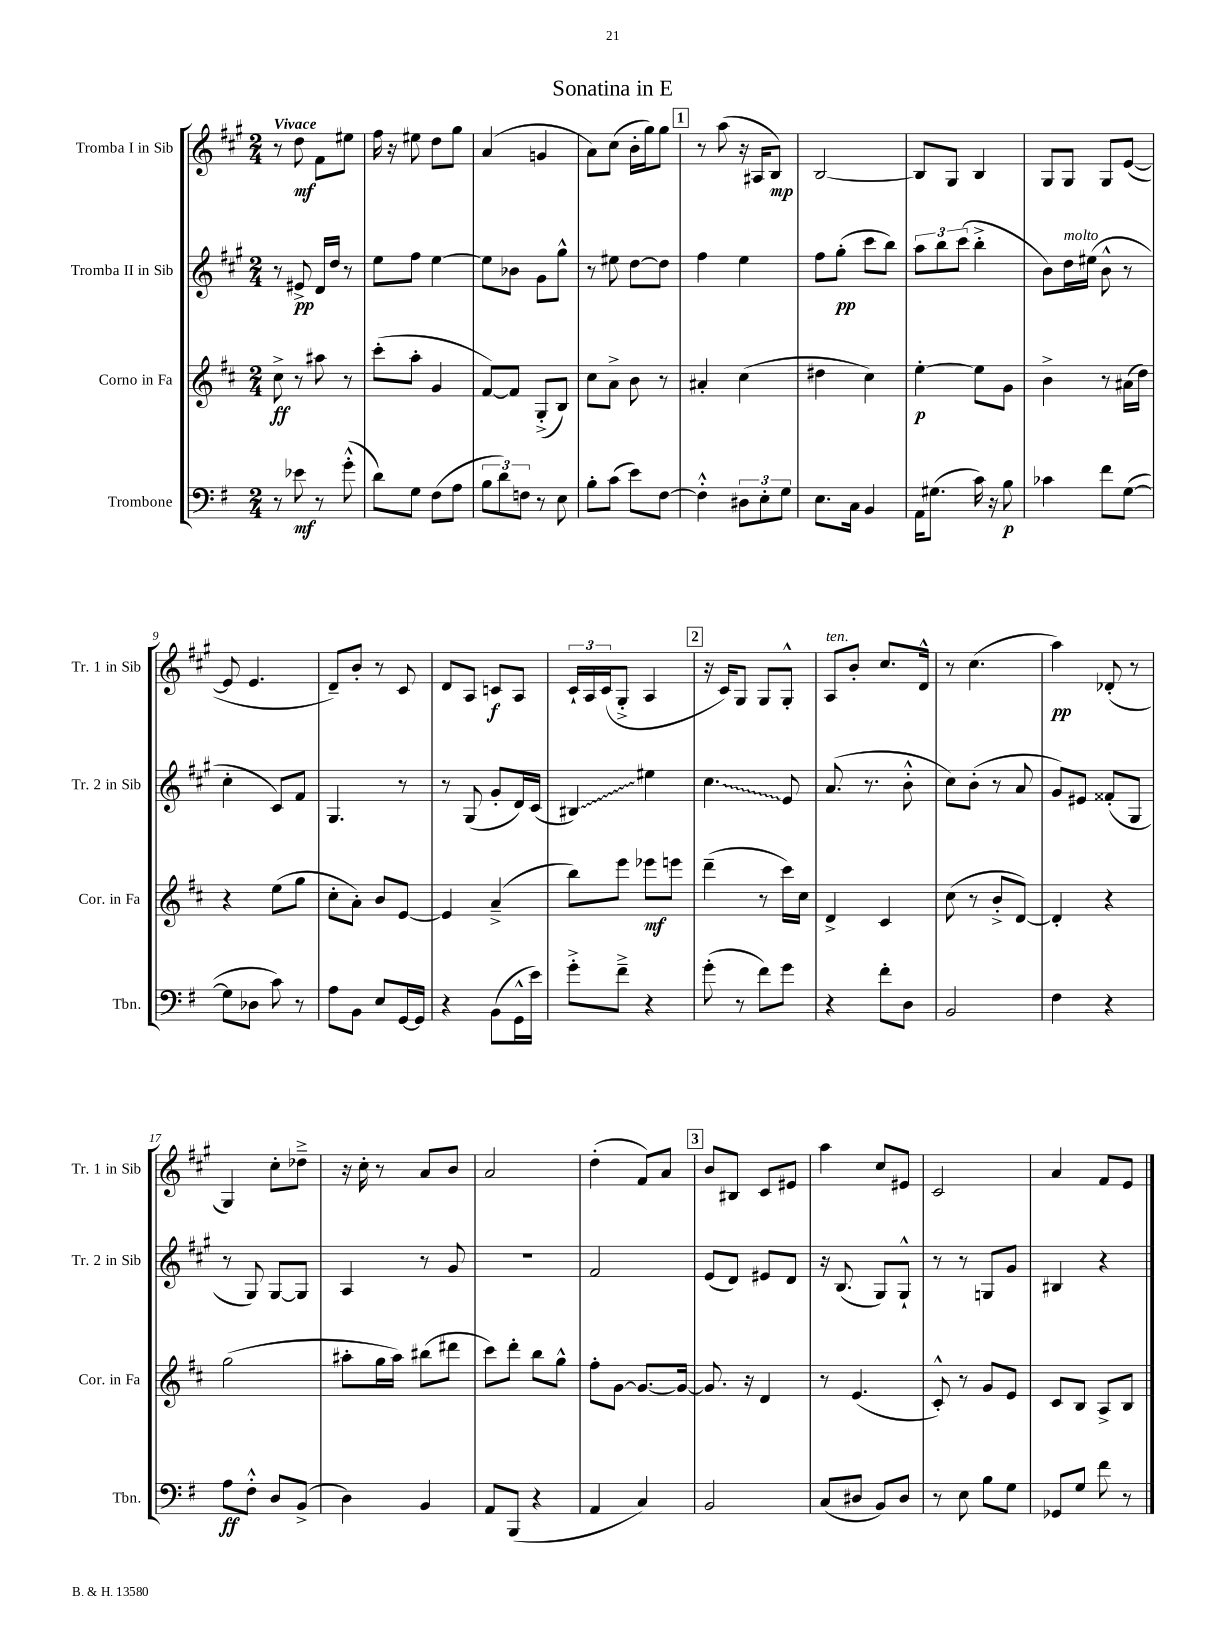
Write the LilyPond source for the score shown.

\header { title = "Sonatina in E" }
<<
\new StaffGroup <<
\new Staff = "s0" \with { instrumentName = "Tromba I in Sib" shortInstrumentName = "Tr. 1 in Sib" } {
    \clef treble \key a \major \numericTimeSignature \time 2/4 \tempo "Vivace"
    r8 d''8\mf fis'8 eis''8 |
    fis''16 r16 eis''8 d''8 gis''8 |
    a'4( g'4 |
    a'8) cis''8( b'16-. gis''16) gis''8 |
    \mark \markup { \box "1" } r8 a''8( r16 ais16 b8\mp) |
    b2~ |
    b8 gis8 b4 |
    gis8 gis8 gis8 e'8~( |
    e'8 e'4. |
    d'8--) b'8-. r8 cis'8 |
    d'8 a8 c'8\f a8 |
    \tuplet 3/2 { cis'16-! a16 cis'16( } gis8-.-> a4 |
    \mark \markup { \box "2" } r16 cis'16) gis8 gis8 gis8-.-^ |
    a8^\markup { \italic "ten." } b'8-. cis''8. d'16-^ |
    r8 cis''4.( |
    a''4\pp) des'8-.( r8 |
    gis4) cis''8-. des''8---> |
    r16 cis''16-. r8 a'8 b'8 |
    a'2 |
    d''4-.( fis'8) a'8 |
    \mark \markup { \box "3" } b'8 bis8 cis'8 eis'8 |
    a''4 cis''8 eis'8 |
    cis'2 |
    a'4 fis'8 e'8 \bar "|." |
}
\new Staff = "s1" \with { instrumentName = "Tromba II in Sib" shortInstrumentName = "Tr. 2 in Sib" } {
    \clef treble \key a \major \numericTimeSignature \time 2/4
    r8 eis'8->\pp d'16 d''16 r8 |
    e''8 fis''8 e''4~ |
    e''8 bes'8 gis'8 gis''8-^ |
    r8 eis''8 d''8~ d''8 |
    \mark \markup { \box "1" } fis''4 e''4 |
    fis''8 gis''8-.\pp( cis'''8 b''8) |
    \tuplet 3/2 { a''8 b''8 cis'''8( } b''4-.-> |
    b'8) d''16^\markup { \italic "molto" } eis''16( b'8-^ r8 |
    cis''4-. cis'8) fis'8 |
    gis4. r8 |
    r8 gis8( gis'8-. d'16) cis'16( |
    \once \override Glissando.style = #'zigzag bis4\glissando) eis''4 |
    \mark \markup { \box "2" } \once \override Glissando.style = #'zigzag cis''4.\glissando e'8 |
    a'8.( r8. b'8-.-^ |
    cis''8) b'8-.( r8 a'8 |
    gis'8) eis'8 fisis'8-.( gis8 |
    r8 gis8) gis8~ gis8 |
    a4 r8 gis'8 |
    r2 |
    fis'2 |
    \mark \markup { \box "3" } e'8( d'8) eis'8 d'8 |
    r16 b8.( gis8) gis8-!-^ |
    r8 r8 g8 gis'8 |
    bis4 r4 \bar "|." |
}
\new Staff = "s2" \with { instrumentName = "Corno in Fa" shortInstrumentName = "Cor. in Fa" } {
    \clef treble \key d \major \numericTimeSignature \time 2/4
    cis''8->\ff r8 ais''8 r8 |
    cis'''8-.( a''8-. g'4 |
    fis'8~) fis'8 g8-.->( b8) |
    cis''8 a'8-> b'8 r8 |
    \mark \markup { \box "1" } ais'4-. cis''4( |
    dis''4 cis''4) |
    e''4~-.\p e''8 g'8 |
    b'4-> r8 ais'16( d''16) |
    r4 e''8( g''8 |
    cis''8-. a'8-.) b'8 e'8~ |
    e'4 a'4--->( |
    b''8) e'''8 ees'''8\mf e'''8 |
    \mark \markup { \box "2" } d'''4--( r8 cis'''16) cis''16 |
    d'4-> cis'4 |
    cis''8( r8 b'8-.-> d'8~) |
    d'4-. r4 |
    g''2( |
    ais''8-. g''16 ais''16) bis''8( dis'''8 |
    cis'''8) d'''8-. b''8 g''8-^ |
    fis''8-. g'8~ g'8.~ g'16~ |
    \mark \markup { \box "3" } g'8. r16 d'4 |
    r8 e'4.( |
    cis'8-.-^) r8 g'8 e'8 |
    cis'8 b8 a8-> b8 \bar "|." |
}
\new Staff = "s3" \with { instrumentName = "Trombone" shortInstrumentName = "Tbn." } {
    \clef bass \key g \major \numericTimeSignature \time 2/4
    r8 ees'8\mf r8 g'8-.-^( |
    d'8) g8 fis8( a8 |
    \tuplet 3/2 { b8 d'8) f8 } r8 e8 |
    b8-. c'8( e'8) fis8~ |
    \mark \markup { \box "1" } fis4-.-^ \tuplet 3/2 { dis8 e8-. g8 } |
    e8. c16 b,4 |
    a,16 gis8.( c'16) r16 b8\p |
    ces'4 fis'8 g8~( |
    g8 des8 c'8) r8 |
    a8 b,8 e8 g,16~ g,16 |
    r4 b,8( g,16-^ e'16) |
    g'8-.-> fis'8---> r4 |
    \mark \markup { \box "2" } g'8-.( r8 fis'8) g'8 |
    r4 fis'8-. d8 |
    b,2 |
    fis4 r4 |
    a8\ff fis8-.-^ d8 b,8->( |
    d4) b,4 |
    a,8 b,,8( r4 |
    a,4 c4) |
    \mark \markup { \box "3" } b,2 |
    c8( dis8 b,8) dis8 |
    r8 e8 b8 g8 |
    ges,8 g8 fis'8 r8 \bar "|." |
}
>>
>>
